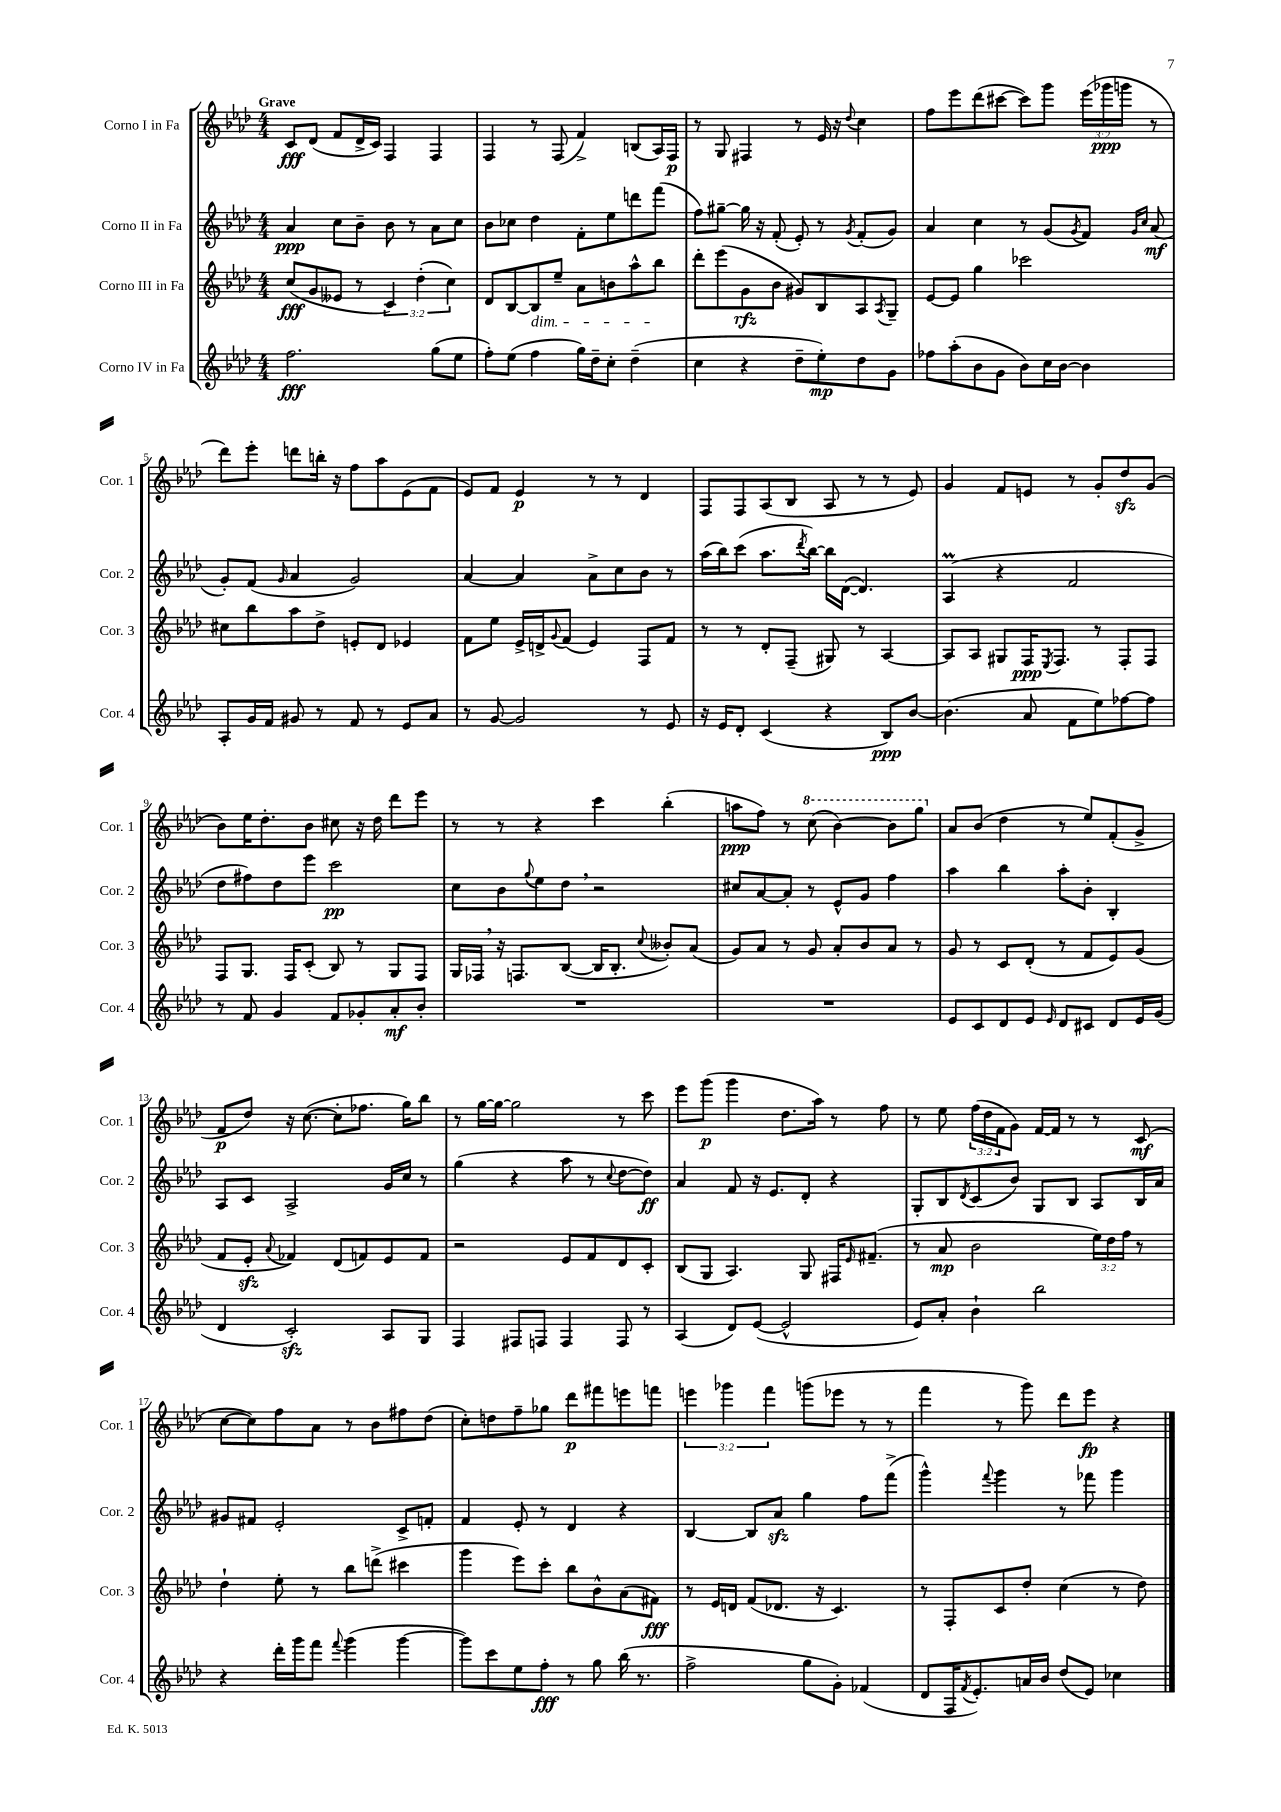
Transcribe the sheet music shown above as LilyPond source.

<<
\new StaffGroup <<
\new Staff = "s0" \with { instrumentName = "Corno I in Fa" shortInstrumentName = "Cor. 1" } {
    \clef treble \key aes \major \numericTimeSignature \time 4/4 \override Staff.TupletNumber.text = #tuplet-number::calc-fraction-text \tempo "Grave"
    c'8\fff des'8( f'8 des'16-> c'16) f4 f4 |
    f4 r8 f8( f'4->) b8( aes16) f16\p |
    r8 g8 fis4 r8 ees'16 r16 \appoggiatura { des''8 } c''4 |
    f''8 ees'''8 des'''8( cis'''8~ cis'''8) g'''8 \tuplet 3/2 { ees'''16( ges'''16\ppp g'''16 } r8 |
    des'''8) ees'''8-. d'''8 b''16-. r16 f''8 aes''8 ees'8( f'8 |
    ees'8) f'8 ees'4\p r8 r8 des'4 |
    f8 f8 aes8( bes8 aes8 r8 r8 ees'8) |
    g'4 f'8 e'8 r8 g'8-. des''8\sfz g'8( |
    bes'8) ees''16 des''8.-. bes'8 cis''8 r16 des''16 des'''8 ees'''8 |
    r8 r8 r4 c'''4 bes''4-.( |
    a''8\ppp f''8) r8 \ottava #1 c'''8( bes''4~) bes''8 g'''8 \ottava #0 |
    aes'8 bes'8( des''4 r8 ees''8) f'8-.( g'8-> |
    f'8\p des''8) r16 c''8.~( c''8-. fes''8. g''16) bes''8 |
    r8 g''16~ g''16~ g''2 r8 c'''8 |
    ees'''8 g'''8\p( g'''4 des''8. aes''16) r8 f''8 |
    r8 ees''8 \tuplet 3/2 { f''16( des''16 f'16 } g'8) f'16~ f'16 r8 r8 c'8\mf( |
    c''8~ c''8) f''8 aes'8 r8 bes'8 fis''8 des''8( |
    c''8-.) d''8 f''8-- ges''8 des'''8\p fis'''8 e'''8 f'''8 |
    \tuplet 3/2 { e'''4 ges'''4 f'''4 } g'''8( ees'''8 r8 r8 |
    f'''4 r8 g'''8) des'''8 ees'''8\fp r4 \bar "|." |
}
\new Staff = "s1" \with { instrumentName = "Corno II in Fa" shortInstrumentName = "Cor. 2" } {
    \clef treble \key aes \major \numericTimeSignature \time 4/4
    aes'4\ppp c''8 bes'8-- bes'8 r8 aes'8 c''8 |
    bes'8 ces''8 des''4 f'8-. ees''8 d'''8 f'''8( |
    f''8) gis''8~-- gis''16 r16 f'8-.( ees'8-.) r8 \acciaccatura { g'8 } f'8-.( g'8) |
    aes'4 c''4 r8 g'8( \acciaccatura { g'8 } f'8) \grace { g'16 c''16 } aes'8\mf( |
    g'8-.) f'8( \grace { g'16 } aes'4 g'2) |
    aes'4~ aes'4 aes'8-> c''8 bes'8 r8 |
    aes''16( bes''16) c'''8( aes''8. \acciaccatura { des'''8 } bes''16~) bes''16 des'16~( des'4.) |
    aes4\prall( r4 f'2 |
    des''8 fis''8) des''8 ees'''8 c'''2\pp |
    c''8 bes'8 \appoggiatura { g''8 } ees''8 des''8 \breathe r2 |
    cis''8 aes'8~ aes'8-. r8 ees'8-^ g'8 f''4 |
    aes''4 bes''4 aes''8-. bes'8-. bes4-. |
    aes8 c'8 aes2-> g'16 c''16 r8 |
    g''4( r4 aes''8 r8 \appoggiatura { c''8 } des''8~ des''8\ff) |
    aes'4 f'8 r16 ees'8. des'8-. r4 |
    g8-. bes8 \acciaccatura { des'8 } c'8( bes'8) g8 bes8 aes8 bes16 aes'16 |
    gis'8 fis'8 ees'2-. c'8-> f'8-. |
    f'4 ees'8-. r8 des'4 r4 |
    bes4~ bes8 aes'8\sfz g''4 f''8 f'''8->( |
    g'''4-^) \appoggiatura { f'''8 } g'''4 r8 fes'''8 g'''4 \bar "|." |
}
\new Staff = "s2" \with { instrumentName = "Corno III in Fa" shortInstrumentName = "Cor. 3" } {
    \clef treble \key aes \major \numericTimeSignature \time 4/4 \override Staff.TupletNumber.text = #tuplet-number::calc-fraction-text
    c''8\fff( g'8 eeses'8 r8 \tuplet 3/2 { c'4) des''4-.( c''4) } |
    des'8 bes8~ bes8\dim ees''8-- aes'8 b'8 aes''8-^ bes''8\! |
    des'''8-. ees'''8( g'8\rfz bes'8 gis'8) bes8 aes8 \acciaccatura { aes8 } g8-- |
    ees'8~ ees'8 g''4 ces'''2 |
    cis''8 bes''8 aes''8 des''8-> e'8-. des'8 ees'4 |
    f'8 ees''8 ees'16-> d'16-> \appoggiatura { g'8 } f'8( ees'4) f8 f'8 |
    r8 r8 des'8-. f8--( gis8) r8 aes4~ |
    aes8 aes8 gis8 f16\ppp \acciaccatura { ees8 } f8. r8 f8-. f8 |
    f8 g8. f16 c'8-.( bes8) r8 g8 f8 |
    g16 fes16 \breathe r16 f8. bes8~( bes16 bes8.-. \appoggiatura { c''8 } beses'8-.) aes'8( |
    g'8) aes'8 r8 g'8 aes'8-. bes'8 aes'8 r8 |
    g'8 r8 c'8 des'8-.( r8 f'8 ees'8) g'8( |
    f'8 ees'8-.\sfz \appoggiatura { aes'8 } fes'4) des'8( f'8) ees'8 f'8 |
    r2 ees'8 f'8 des'8 c'8-. |
    bes8( g8 aes4.) g8 fis16 \grace { ees'16 } fis'8.--( |
    r8 aes'8\mp bes'2 \tuplet 3/2 { ees''16) des''16 f''16 } r8 |
    des''4-! ees''8-. r8 bes''8 d'''8->( cis'''4 |
    g'''4 ees'''8) c'''8-. bes''8 bes'8-^ aes'8( fis'8\fff) |
    r8 ees'16 d'16 f'8( des'8. r16 c'4.) |
    r8 f8-. c'8 des''8-. c''4( r8 des''8) \bar "|." |
}
\new Staff = "s3" \with { instrumentName = "Corno IV in Fa" shortInstrumentName = "Cor. 4" } {
    \clef treble \key aes \major \numericTimeSignature \time 4/4
    f''2.\fff g''8( ees''8 |
    f''8-.) ees''8( f''4 g''16) des''16-- c''8-. des''4--( |
    c''4 r4 des''8-- ees''8-.\mp) des''8 g'8 |
    fes''8 aes''8-.( bes'8 g'8 bes'8) c''16 bes'16~ bes'4 |
    aes8-. g'16 f'16 gis'8 r8 f'8 r8 ees'8 aes'8 |
    r8 g'8~ g'2 r8 ees'8 |
    r16 ees'16 des'8-. c'4( r4 bes8\ppp) bes'8~ |
    bes'4.( aes'8 f'8 ees''8) fes''8~ fes''8 |
    r8 f'8 g'4 f'8 ges'8-. aes'8-.\mf bes'8-. |
    R1 |
    R1 |
    ees'8 c'8 des'8 ees'8 \grace { ees'16 } des'8 cis'8 des'8 ees'16 g'16( |
    des'4 c'2-.\sfz) aes8 g8 |
    f4 fis8 f8 f4 f8 r8 |
    aes4( des'8) ees'8~( ees'2-^ |
    ees'8) aes'8-. bes'4-! bes''2 |
    r4 des'''16-. g'''16 f'''8 \appoggiatura { f'''8 } g'''4( g'''4~ |
    g'''8) c'''8 ees''8 f''8-.\fff r8 g''8 bes''16( r8. |
    f''2-> g''8 g'8-.) fes'4( |
    des'8 f16 \acciaccatura { f'8 } ees'8.-.) a'16 bes'16 des''8( ees'8) ces''4 \bar "|." |
}
>>
>>
